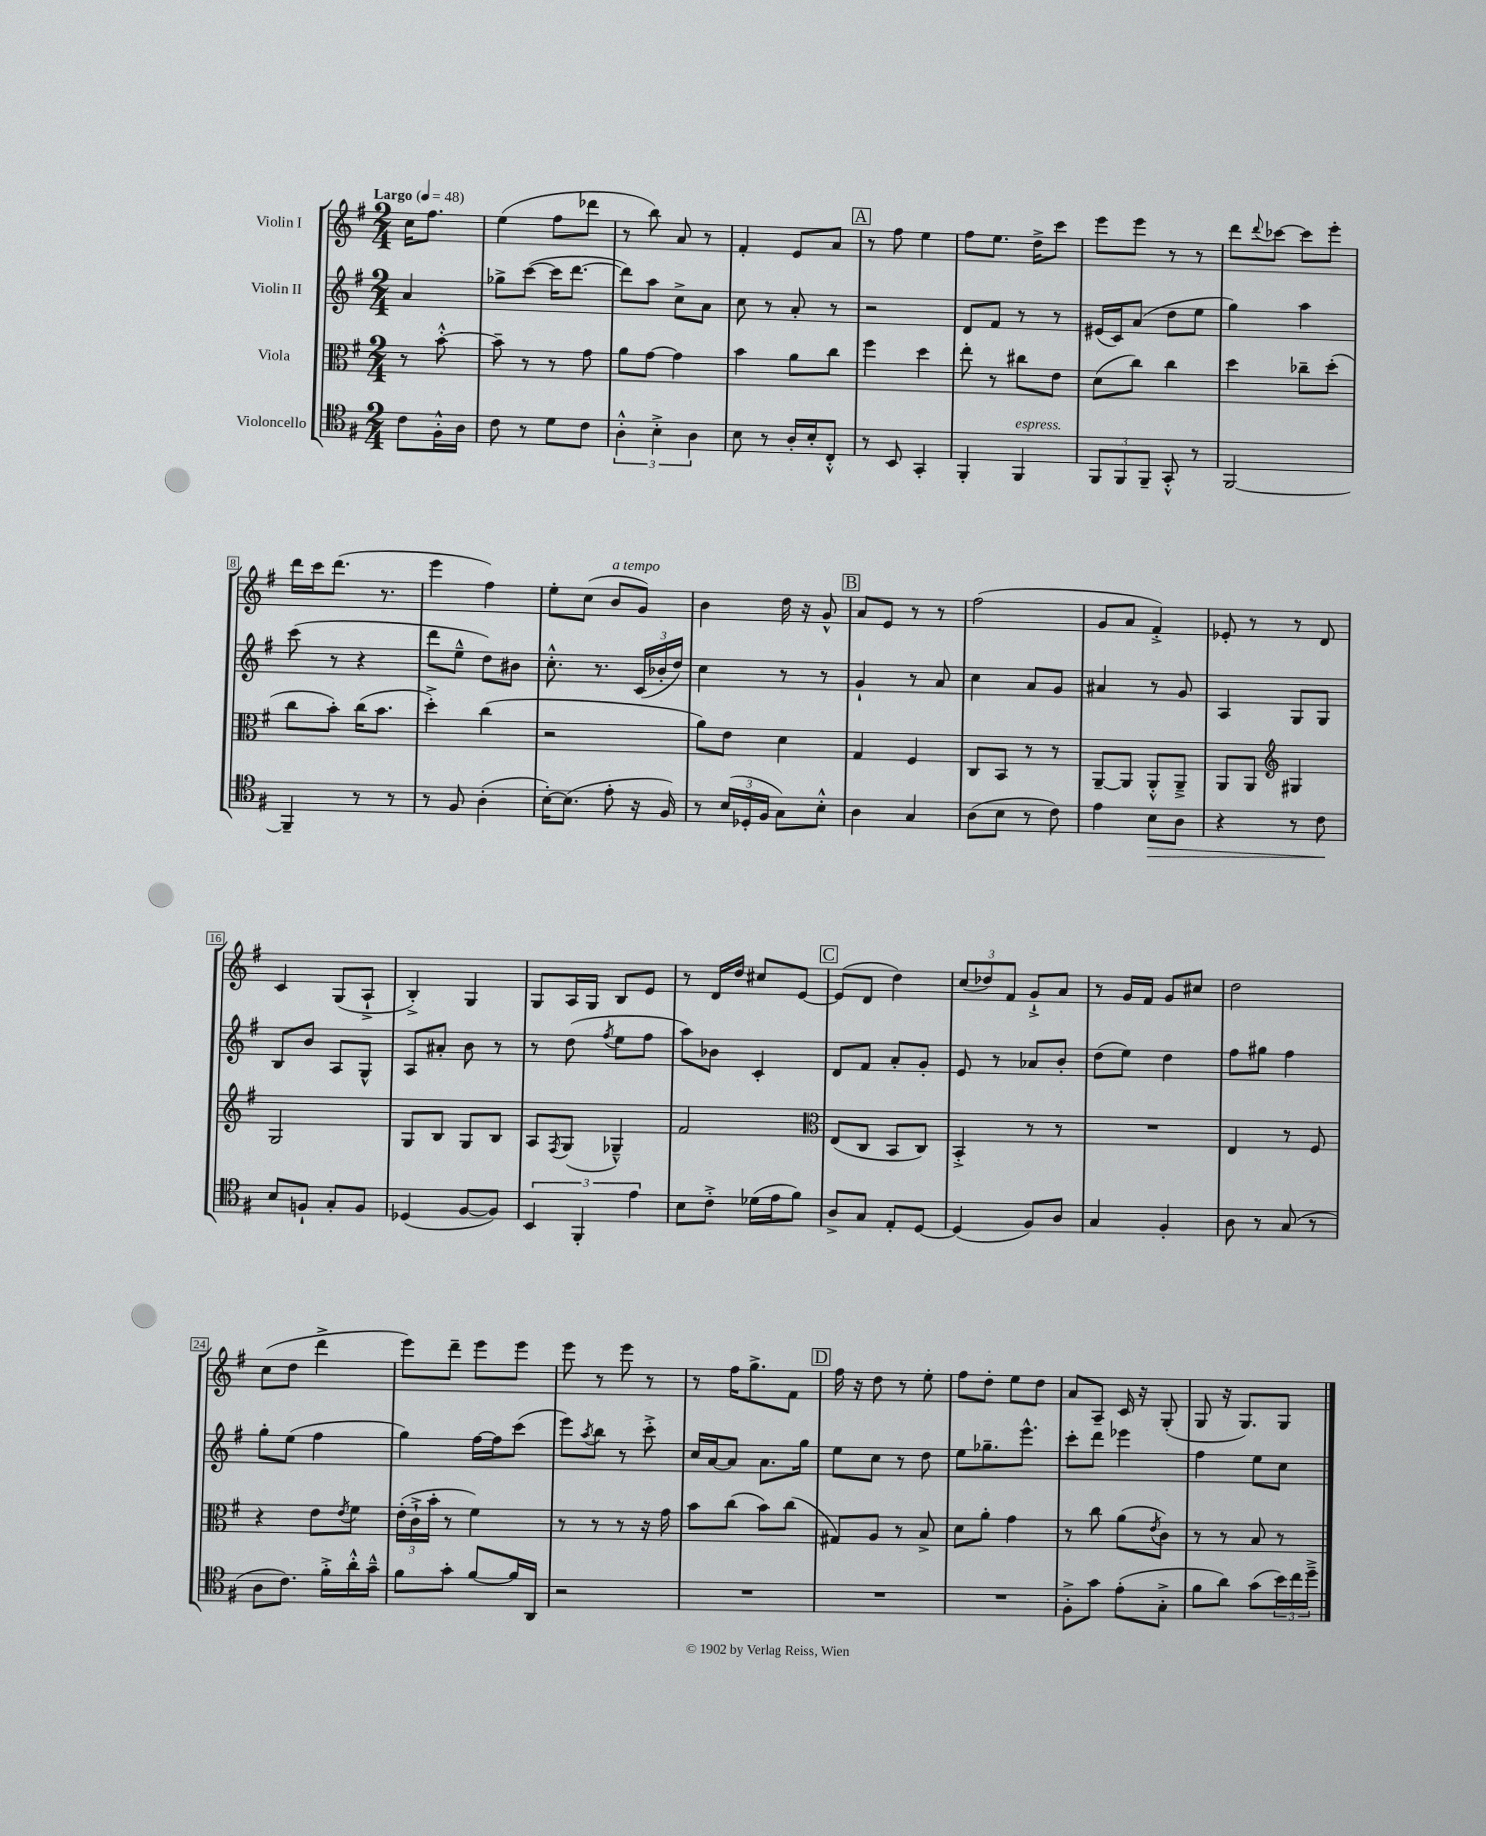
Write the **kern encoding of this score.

**kern	**dynam	**kern	**kern	**kern
*part4	*part4	*part3	*part2	*part1
*staff4	*staff4	*staff3	*staff2	*staff1
*I"Violoncello	*	*I"Viola	*I"Violin II	*I"Violin I
*clefC4	*	*clefC3	*clefG2	*clefG2
*k[f#]	*	*k[f#]	*k[f#]	*k[f#]
*M2/4	*	*M2/4	*M2/4	*M2/4
*MM48	*	*MM48	*MM48	*MM48
=	=	=	=	=
!	!	!	!	!LO:TX:a:B:t=Largo
8c\L	.	8r	4a/	16cc\KL
.	.	.	.	8.ff#\J
16F#'^^\L	.	[8b'^^\	.	.
16A\JJ	.	.	.	.
=1	=1	=1	=1	=1
8c\	.	8b~\]	8gg-X^\L	(4ee\
8r	.	8r	([8ccc\J	.
8d\L	.	8r	16ccc\KL]	8ff#\L
.	.	.	[8.ddd\J	.
8c\J	.	8g\	.	8ddd-X\J
=2	=2	=2	=2	=2
6A'^^\	.	8a\L	8ddd\L])	8r
.	.	[8g\J	8aa\J	8bb\)
6B'^\	.	.	.	.
.	.	4g\]	8cc^\L	8a/
6A\	.	.	.	.
.	.	.	8a\J	8r
=3	=3	=3	=3	=3
8B\	.	4b\	8cc\	4f#'/
8r	.	.	8r	.
16A'/LL	.	8a\L	8a'/	8e/L
16B'/J	.	.	.	.
8C'^^/J	.	8cc\J	8r	8a/J
!!LO:REH:place=s1:t=A
=4	=4	=4	=4	=4
8r	.	4ff#\	2r	8r
8BB/	.	.	.	8ff#\
4GG'/	.	4dd\	.	4ee\
=5	=5	=5	=5	=5
4FF#'/	.	8ee'\	8d/L	8ff#\L
.	.	8r	8f#/J	8.ee\J
!LO:TX:a:i:t=espress.	!	!	!	!
4FF#/	.	8cc#X\L	8r	.
.	.	.	.	16dd^\KL
.	.	8e\J	8r	8ccc\J
=6	=6	=6	=6	=6
12FF#/L	.	(8d\L	(16e#X/LL	8eee\L
.	.	.	16c/J)	.
12FF#/	.	.	.	.
.	.	8cc\J)	(8a/J	8eee\J
12FF#~/J	.	.	.	.
8GG'^^/	.	4cc\	8dd\L	8r
8r	.	.	8ee\J	8r
=7	=7	=7	=7	=7
[2FF#/	.	4dd\	4gg\)	8ddd\L
.	.	.	.	8qqddd/
.	.	.	.	[8ccc-X\J
.	.	8cc-X~\L	4aa\	8ccc-\L]
.	.	(8dd'\J	.	8eee'\J
!!LO:LB:g=z
=8	=8	=8	=8	=8
4FF#~/]	.	8cc\L	(8ccc\	16ddd\LL
.	.	.	.	16ccc\J
.	.	8b'\J)	8r	(8.ddd\J
8r	.	(16cc\KL	4r	.
.	.	8.b\J	.	8.r
8r	.	.	.	.
=9	=9	=9	=9	=9
8r	.	4dd'^\)	8ddd\L	4eee\
8F#/	.	.	8ee~^^\J	.
(4A'\	.	(4cc\	8dd\L)	4ff#\)
.	.	.	8b#X\J	.
=10	=10	=10	=10	=10
[16B'\KL)	.	2r	8.cc'^^\	8ee'\L
(8.B\J]	.	.	.	.
.	.	.	.	(8cc\J
.	.	.	8.r	.
!	!	!	!	!LO:TX:a:i:t=a tempo
8e'\	.	.	.	8b/L
16r	.	.	(24c/LL	8g/J)
.	.	.	24b-X'/	.
16F#/)	.	.	.	.
.	.	.	24dd/JJ)	.
=11	=11	=11	=11	=11
8r	.	8a\L)	4cc\	4b\
(24B/LL	.	8e\J	.	.
24D-X'/	.	.	.	.
24F#/JJ	.	.	.	.
8G\L)	.	4d\	8r	16dd\
.	.	.	.	16r
8B'^^\J	.	.	8r	8g^^/
!!LO:REH:place=s1:t=B
=12	=12	=12	=12	=12
4A\	.	4G/	4g`/	8a/L
.	.	.	.	8e/J
4G/	.	4F#/	8r	8r
.	.	.	8a/	8r
=13	=13	=13	=13	=13
(8A\L	.	8C/L	4cc\	(2ff#\
8B\J	.	8BB/J	.	.
8r	.	8r	8a/L	.
8c\)	.	8r	8g/J	.
=14	=14	=14	=14	=14
4e\	.	[8AA~/L	4a#X/	8g/L
.	.	8AA/J]	.	8a/J
!	!LO:HP:b	!	!	!
8B\L	>	8AA'^^/L	8r	4f#'^/)
8A\J	.	8AA~^/J	8g/	.
=15	=15	=15	=15	=15
4r	.	8AA/L	4A/	8e-X'/
.	.	8AA/J	.	8r
*	*	*clefG2	*	*
8r	.	4G#X/	8G/L	8r
8c\	.	.	8G/J	8d/
.	]	.	.	.
!!LO:LB:g=z
=16	=16	=16	=16	=16
8B/L	.	2G/	8B/L	4c/
8Fn`/J	.	.	8b/J	.
8G'/L	.	.	8A/L	(8G/L
8F/J	.	.	8G^^/J	8A`^/J
=17	=17	=17	=17	=17
(4D-X/	.	8G/L	8A/L	4B'^/)
.	.	8B/J	8a#X'/J	.
[8F#/L	.	8G/L	8b\	4G/
8F#/J])	.	8B/J	8r	.
=18	=18	=18	=18	=18
6BB/	.	8A/L	8r	8G/L
.	.	8qF#/	.	.
.	.	(8G/J	(8dd\	16A/L
6FF#'/	.	.	.	.
.	.	.	.	16G/JJ
.	.	.	8qff#/	.
.	.	4G-X~^^/)	8ee\L	8B/L
6e\	.	.	.	.
.	.	.	8ff#\J	8e/J
=19	=19	=19	=19	=19
8B\L	.	2f#/	8aa\L)	8r
8c'^\J	.	.	8b-X\J	16d/LL
.	.	.	.	16dd/JJ
(16d-X\LL	.	.	4c'/	8cc#X/L
16e\J	.	.	.	.
8f#\J)	.	.	.	[8e/J
!!LO:REH:place=s1:t=C
=20	=20	=20	=20	=20
*	*	*clefC3	*	*
8A^/L	.	(8E/L	8d/L	(8e/L]
8G/J	.	8C/J	8f#/J	8d/J
8E'/L	.	8BB/L	8a'/L	4dd\)
[8D/J	.	8C/J)	8g'/J	.
=21	=21	=21	=21	=21
(4D/]	.	4BB'^/	8e/	(12cc/L
.	.	.	.	12dd-X/)
.	.	.	8r	.
.	.	.	.	12f#/J
8F#/L)	.	8r	8a-X/L	8g`^/L
8A/J	.	8r	8b'/J	8a/J
=22	=22	=22	=22	=22
4G/	.	2r	(8dd\L	8r
.	.	.	8ee\J)	16g/LL
.	.	.	.	16f#/JJ
4F#'/	.	.	4dd\	8g/L
.	.	.	.	8cc#X/J
=23	=23	=23	=23	=23
8A\	.	4E/	8ff#\L	2dd\
8r	.	.	8gg#X\J	.
(8G/	.	8r	4ff#\	.
8r	.	8F#/	.	.
!!LO:LB:g=z
=24	=24	=24	=24	=24
8A\L	.	4r	8gg'\L	(8cc\L
8.c\J)	.	.	(8ee\J	8dd\J
.	.	8e\L	4ff#\	4ddd^\
16f#'^\LL	.	.	.	.
.	.	8qe/	.	.
16a'^^\	.	8f#\J	.	.
16g~^^\JJ	.	.	.	.
=25	=25	=25	=25	=25
8f#\L	.	(24e'\LL	4gg\)	8eee\L)
.	.	24c`^\	.	.
.	.	24b'\JJ	.	.
8g'\J	.	8r	.	8ddd~\J
[8f#/L	.	4f#\)	[16ff#\LL	8eee\L
.	.	.	16ff#\J]	.
16f#/L]	.	.	(8ccc\J	8eee\J
16AA/JJ	.	.	.	.
=26	=26	=26	=26	=26
2r	.	8r	8eee\L)	8eee\
.	.	.	8qaa/	.
.	.	8r	8bb\J	8r
.	.	8r	8r	8eee\
.	.	16r	8ccc'^\	8r
.	.	16g\	.	.
=27	=27	=27	=27	=27
2r	.	8b\L	16cc/LL	8r
.	.	.	[16a/J	.
.	.	(8cc\J	8a/J]	16ff#\KL
.	.	.	.	8.gg^\
.	.	8b\L)	8.a\L	.
.	.	(8cc\J	.	8f#\J
.	.	.	16gg\Jk	.
!!LO:REH:place=s1:t=D
=28	=28	=28	=28	=28
2r	.	8G#X/L)	8ee\L	16ff#\
.	.	.	.	16r
.	.	8A/J	8cc\J	8dd\
.	.	8r	8r	8r
.	.	8B^/	8dd\	8ee'\
=29	=29	=29	=29	=29
2r	.	8d\L	8ee\L	8ff#\L
.	.	8a'\J	8.gg-X~\	8dd'\J
.	.	4g\	.	8ee\L
.	.	.	8.eee^^\J	.
.	.	.	.	8dd\J
=30	=30	=30	=30	=30
8F#'^\L	.	8r	8ccc'\L	8a/L
8g\J	.	8cc\	8ddd\J	8A~/J
(8e'\L	.	(8a\L	4eee-X\	16c/
.	.	.	.	16r
.	.	8qe/	.	.
8G'^\J	.	8c\J)	.	(8G'/
=31	=31	=31	=31	=31
8f#\L	.	8r	4ff#\	8G/
8a\J)	.	8r	.	16r
.	.	.	.	8.G/L)
(8g\L	.	8B/	8ee\L	.
24b\L)	.	8r	8cc\J	8G/J
24cc\	.	.	.	.
24dd~^\JJ	.	.	.	.
==	==	==	==	==
*-	*-	*-	*-	*-
